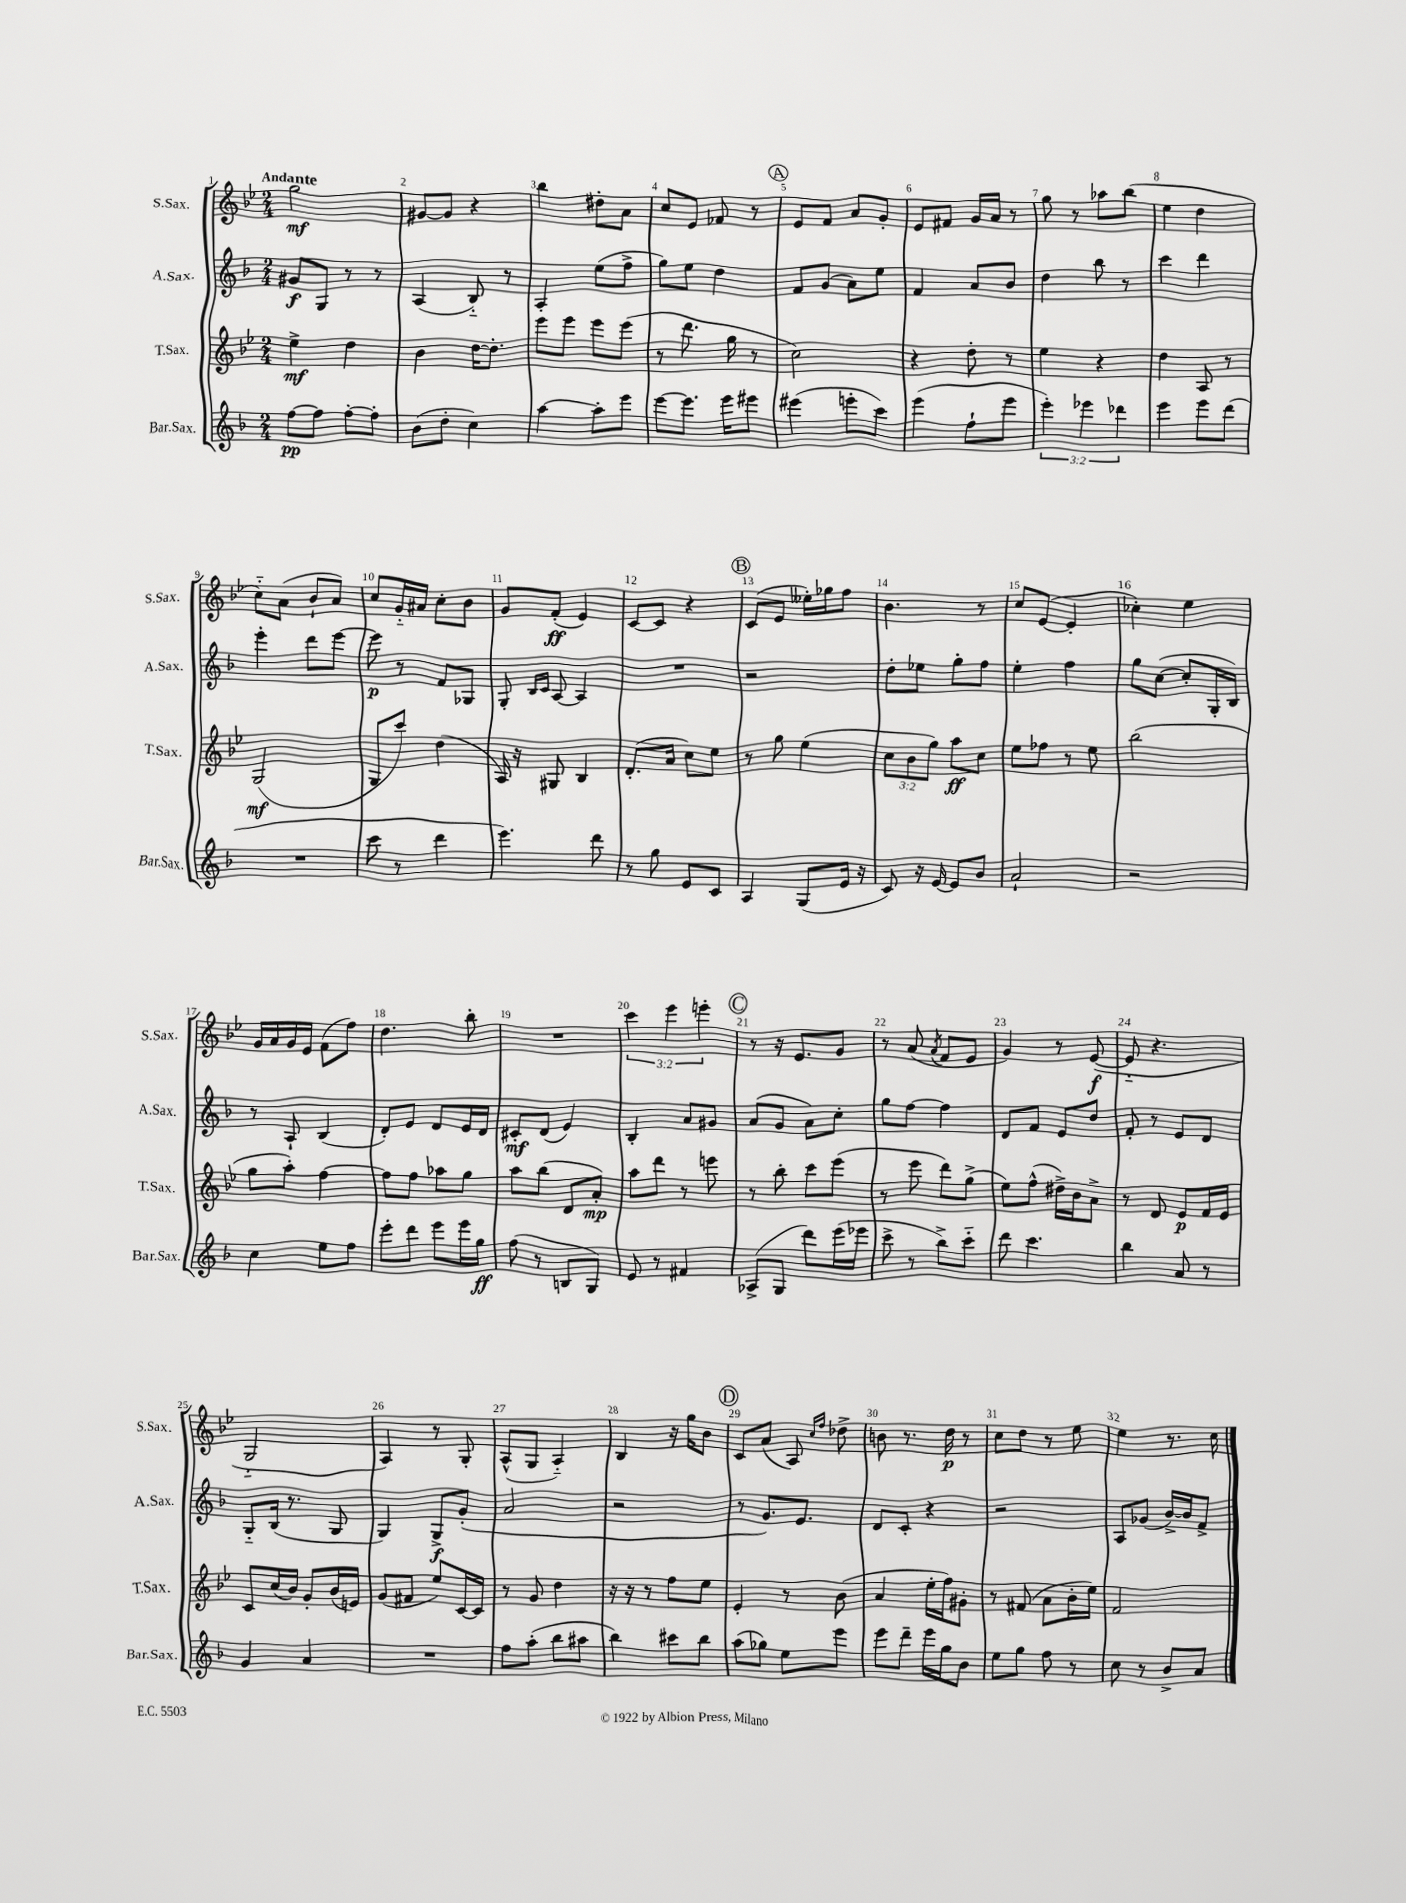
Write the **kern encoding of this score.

**kern	**dynam	**kern	**dynam	**kern	**dynam	**kern	**dynam
*part4	*part4	*part3	*part3	*part2	*part2	*part1	*part1
*staff4	*staff4	*staff3	*staff3	*staff2	*staff2	*staff1	*staff1
*I"Bar.Sax.	*	*I"T.Sax.	*	*I"A.Sax.	*	*I"S.Sax.	*
*I'Bar.Sax.	*	*I'T.Sax.	*	*I'A.Sax.	*	*I'S.Sax.	*
*clefG2	*	*clefG2	*	*clefG2	*	*clefG2	*
*k[b-]	*	*k[b-e-]	*	*k[b-]	*	*k[b-e-]	*
*M2/4	*	*M2/4	*	*M2/4	*	*M2/4	*
=1	=1	=1	=1	=1	=1	=1	=1
!	!	!	!	!	!	!LO:TX:a:B:t=Andante	!
[8ff\L	pp	4ee-^\	mf	8g#X/L	f	2gg\	mf
8ff\J]	.	.	.	8G/J	.	.	.
[8ff'\L	.	4dd\	.	8r	.	.	.
8ff'\J]	.	.	.	8r	.	.	.
=2	=2	=2	=2	=2	=2	=2	=2
(8b-\L	.	4b-\	.	(4A/	.	[8g#X/L	.
8dd'\J	.	.	.	.	.	8g#/J]	.
4cc\)	.	[16dd\KL	.	8B-/)	.	4r	.
.	.	8.dd'\J]	.	.	.	.	.
.	.	.	.	8r	.	.	.
=3	=3	=3	=3	=3	=3	=3	=3
[4aa\	.	8eee-\L	.	4A'/	.	4bb-\	.
.	.	8eee-\J	.	.	.	.	.
8aa'\L]	.	8eee-\L	.	(8ee\L	.	8dd#X'\L	.
8eee\J	.	(8eee-\J	.	8ff^\J	.	8a\J	.
=4	=4	=4	=4	=4	=4	=4	=4
[8eee\L	.	8r	.	8gg\L)	.	8cc/L	.
8.eee\J]	.	8.ddd\	.	8ee\J	.	8e-/J	.
.	.	.	.	4dd\	.	8f-X/	.
16eee\KL	.	16gg\	.	.	.	.	.
8eee#X\J	.	8r	.	.	.	8r	.
!!LO:REH:place=s1:t=A
=5	=5	=5	=5	=5	=5	=5	=5
(4eee#X\	.	2cc\)	.	8f/L	.	8e-/L	.
.	.	.	.	(8g/J	.	8f/J	.
8eeen'\L	.	.	.	8a\L)	.	8a/L	.
8ccc\J)	.	.	.	8ee\J	.	8g'/J	.
=6	=6	=6	=6	=6	=6	=6	=6
(4eee\	.	4r	.	4f/	.	8e-/L	.
.	.	.	.	.	.	8f#X/J	.
8ff`\L	.	8dd'\	.	8a/L	.	16g/LL	.
.	.	.	.	.	.	16a/JJ	.
8eee\J	.	8r	.	8b-/J	.	8r	.
=7	=7	=7	=7	=7	=7	=7	=7
6eee'\)	.	4ee-\	.	4dd\	.	8gg\	.
.	.	.	.	.	.	8r	.
6eee-X\	.	.	.	.	.	.	.
.	.	4r	.	8bb-\	.	8aa-X\L	.
6ddd-X\	.	.	.	.	.	.	.
.	.	.	.	8r	.	(8bb-\J	.
=8	=8	=8	=8	=8	=8	=8	=8
4eee\	.	4dd\	.	4ccc\	.	4ee-\	.
8eee\L	.	8A/	.	4ddd\	.	4dd\	.
(8ddd\J	.	8r	.	.	.	.	.
!!LO:LB:g=z
=9	=9	=9	=9	=9	=9	=9	=9
2r	.	(2G/	mf	4eee'\	.	8cc\L)	.
.	.	.	.	.	.	(8a\J	.
.	.	.	.	8ddd\L	.	8b-`/L	.
.	.	.	.	[8eee\J	.	8a/J)	.
=10	=10	=10	=10	=10	=10	=10	=10
8ccc\	.	8G/L	.	8eee\]	p	8cc/L	.
8r	.	8ccc/J)	.	8r	.	16g/L	.
.	.	.	.	.	.	16a#X/JJ	.
4ddd\	.	(4dd\	.	8f/L	.	8cc'\L	.
.	.	.	.	8G-X/J	.	8b-\J	.
=11	=11	=11	=11	=11	=11	=11	=11
4.eee\)	.	16A/)	.	8G'/	.	8g/L	.
.	.	16r	.	.	.	.	.
.	.	.	.	16qqB-/LL	.	.	.
.	.	.	.	16qqc/JJ	.	.	.
.	.	8G#X/	.	[8A/	.	(8f'/J	ff
.	.	4B-/	.	4A/]	.	4e-/)	.
8ddd\	.	.	.	.	.	.	.
=12	=12	=12	=12	=12	=12	=12	=12
8r	.	(8.d'/L	.	2r	.	[8c/L	.
8gg\	.	.	.	.	.	8c/J]	.
.	.	16a/Jk	.	.	.	.	.
8e/L	.	8cc\L)	.	.	.	4r	.
8c/J	.	8ee-\J	.	.	.	.	.
!!LO:REH:place=s1:t=B
=13	=13	=13	=13	=13	=13	=13	=13
4A/	.	8r	.	2r	.	(8c/L	.
.	.	8gg\	.	.	.	8e-/J	.
(8G/L	.	(4ee-\	.	.	.	16ee--X'\LL)	.
.	.	.	.	.	.	16gg-X\J	.
16e/Jk	.	.	.	.	.	8ff\J	.
16r	.	.	.	.	.	.	.
=14	=14	=14	=14	=14	=14	=14	=14
8c/)	.	12cc\L	.	8dd'\L	.	4.b-\	.
.	.	12b-\	.	.	.	.	.
16r	.	.	.	8ee-X\J	.	.	.
.	.	12gg\J)	.	.	.	.	.
[16e/	.	.	.	.	.	.	.
8e/L]	.	8aa\L	ff	8gg'\L	.	.	.
8b-/J	.	8cc\J	.	8ff\J	.	8r	.
=15	=15	=15	=15	=15	=15	=15	=15
2a`/	.	8ee-\L	.	4ee'\	.	8cc/L	.
.	.	8ff-X\J	.	.	.	([8e-/J	.
.	.	8r	.	4ff\	.	4e-'/]	.
.	.	8ee-\	.	.	.	.	.
=16	=16	=16	=16	=16	=16	=16	=16
2r	.	(2bb-\	.	8gg\L	.	4cc-X'\)	.
.	.	.	.	([8cc\J	.	.	.
.	.	.	.	8cc'/L]	.	4ee-\	.
.	.	.	.	16G'/L	.	.	.
.	.	.	.	16B-/JJ)	.	.	.
!!LO:LB:g=z
=17	=17	=17	=17	=17	=17	=17	=17
4cc\	.	8gg\L	.	8r	.	16g/LL	.
.	.	.	.	.	.	16a/	.
.	.	8aa'\J)	.	8A`/	.	16g/	.
.	.	.	.	.	.	16e-/JJ	.
8ee\L	.	[4ff\	.	(4B-/	.	(8f\L	.
8ff\J	.	.	.	.	.	8ff\J)	.
=18	=18	=18	=18	=18	=18	=18	=18
8eee'\L	.	8ff\L]	.	8d'/L)	.	4.dd\	.
8ddd\J	.	8ff\J	.	8e/J	.	.	.
8eee\L	.	8aa-X\L	.	8d/L	.	.	.
16eee\L	.	8gg\J	.	16e/L	.	8bb-'\	.
16gg\JJ	ff	.	.	16d/JJ	.	.	.
=19	=19	=19	=19	=19	=19	=19	=19
(8ff\	.	8aa\L	.	8c#X'/L	mf	2r	.
8r	.	(8bb-\J	.	(8d/J	.	.	.
8Bn/L	.	8d/L	.	4e/)	.	.	.
8G/J)	.	8a'/J)	mp	.	.	.	.
=20	=20	=20	=20	=20	=20	=20	=20
8e/	.	8aa\L	.	4B-'/	.	6ccc\	.
8r	.	8ddd\J	.	.	.	.	.
.	.	.	.	.	.	6eee-\	.
4f#X/	.	8r	.	8a/L	.	.	.
.	.	.	.	.	.	6eeen'\	.
.	.	8eeen\	.	8g#X/J	.	.	.
!!LO:REH:place=s1:t=C
=21	=21	=21	=21	=21	=21	=21	=21
(8A-X^/L	.	8r	.	(8a/L	.	8r	.
8G/J	.	8bb-'\	.	8g/J	.	16r	.
.	.	.	.	.	.	8.e-/L	.
8ddd\L)	.	8ccc\L	.	8a\L)	.	.	.
(16eee\L	.	(8eee-\J	.	8cc'\J	.	8g/J	.
16eee-X\JJ	.	.	.	.	.	.	.
=22	=22	=22	=22	=22	=22	=22	=22
8ccc^\	.	8r	.	8gg\L	.	8r	.
8r	.	8eee-\	.	[8ff\J	.	(8a/	.
.	.	.	.	.	.	8qa/	.
8bb-^\L)	.	8ddd\L)	.	4ff\]	.	8f/L	.
8ccc\J	.	(8gg^\J	.	.	.	8e-/J	.
=23	=23	=23	=23	=23	=23	=23	=23
8ddd\	.	8ee-\L)	.	8d/L	.	4g/)	.
4.ccc\	.	(8ff^^\J	.	8f/J	.	.	.
.	.	16dd#X^\LL)	.	8e/L	.	8r	.
.	.	16b-\J	.	.	.	.	.
.	.	8a^\J	.	8dd/J	.	([8e-/	f
=24	=24	=24	=24	=24	=24	=24	=24
4bb-\	.	8r	.	8f'/	.	8e-/]	.
.	.	8d/	.	8r	.	4.r	.
8a/	.	8e-/L	p	8e/L	.	.	.
8r	.	16f/L	.	8d/J	.	.	.
.	.	16e-/JJ	.	.	.	.	.
!!LO:LB:g=z
=25	=25	=25	=25	=25	=25	=25	=25
4g/	.	8c/L	.	8G/L	.	2G/	.
.	.	(16cc/L	.	(16B-/Jk	.	.	.
.	.	16b-/JJ)	.	8.r	.	.	.
4a/	.	8g'/L	.	.	.	.	.
.	.	(16b-/L	.	8G/	.	.	.
.	.	16en/JJ)	.	.	.	.	.
=26	=26	=26	=26	=26	=26	=26	=26
2r	.	(8g/L	.	4G/)	.	4A/)	.
.	.	8f#X/J	.	.	.	.	.
.	.	8ee-/L)	.	8G^/L	f	8r	.
.	.	[16c/L	.	(8g'/J	.	8G'/	.
.	.	16c/JJ]	.	.	.	.	.
=27	=27	=27	=27	=27	=27	=27	=27
8ff\L	.	8r	.	2a/	.	(8A^^/L	.
(8aa'\J	.	8g/	.	.	.	8G/J	.
8bb-\L	.	4dd\	.	.	.	4A/)	.
8aa#X\J	.	.	.	.	.	.	.
=28	=28	=28	=28	=28	=28	=28	=28
4bb-\)	.	16r	.	2r	.	4B-/	.
.	.	16r	.	.	.	.	.
.	.	8r	.	.	.	.	.
8ccc#X\L	.	8ff\L	.	.	.	16r	.
.	.	.	.	.	.	16gg\KL	.
8bb-\J	.	8ee-\J	.	.	.	8b-\J	.
!!LO:REH:place=s1:t=D
=29	=29	=29	=29	=29	=29	=29	=29
(8aa\L	.	4e-'/	.	8r	.	8c/L	.
8gg-X\J)	.	.	.	8.g/L)	.	(8a/J	.
8ee\L	.	8r	.	.	.	8A/)	.
.	.	.	.	8.e/J	.	.	.
.	.	.	.	.	.	16qqcc/LL	.
.	.	.	.	.	.	16qqff/JJ	.
8eee\J	.	(8b-\	.	.	.	8dd-X^\	.
=30	=30	=30	=30	=30	=30	=30	=30
8eee\L	.	4a/	.	8d/L	.	8bn\	.
8ddd~\J	.	.	.	8c'/J	.	8.r	.
16eee\LL	.	16ee-'\LL	.	4r	.	.	.
16gg\J	.	16ff\J)	.	.	.	16dd\	p
8b-\J	.	8g#X'\J	.	.	.	8r	.
=31	=31	=31	=31	=31	=31	=31	=31
8ee\L	.	8r	.	2r	.	8cc\L	.
8gg\J	.	(8f#X/	.	.	.	8dd\J	.
8ff\	.	8a\L	.	.	.	8r	.
8r	.	16b-'\L	.	.	.	8ee-\	.
.	.	16ee-\JJ)	.	.	.	.	.
=32	=32	=32	=32	=32	=32	=32	=32
8cc\	.	2f/	.	8A/L	.	4ee-\	.
8r	.	.	.	(8g-X/J	.	.	.
8b-^/L	.	.	.	[16b-^/LL)	.	8.r	.
.	.	.	.	16b-/J]	.	.	.
8a/J	.	.	.	8f^/J	.	.	.
.	.	.	.	.	.	16cc\	.
==	==	==	==	==	==	==	==
*-	*-	*-	*-	*-	*-	*-	*-
